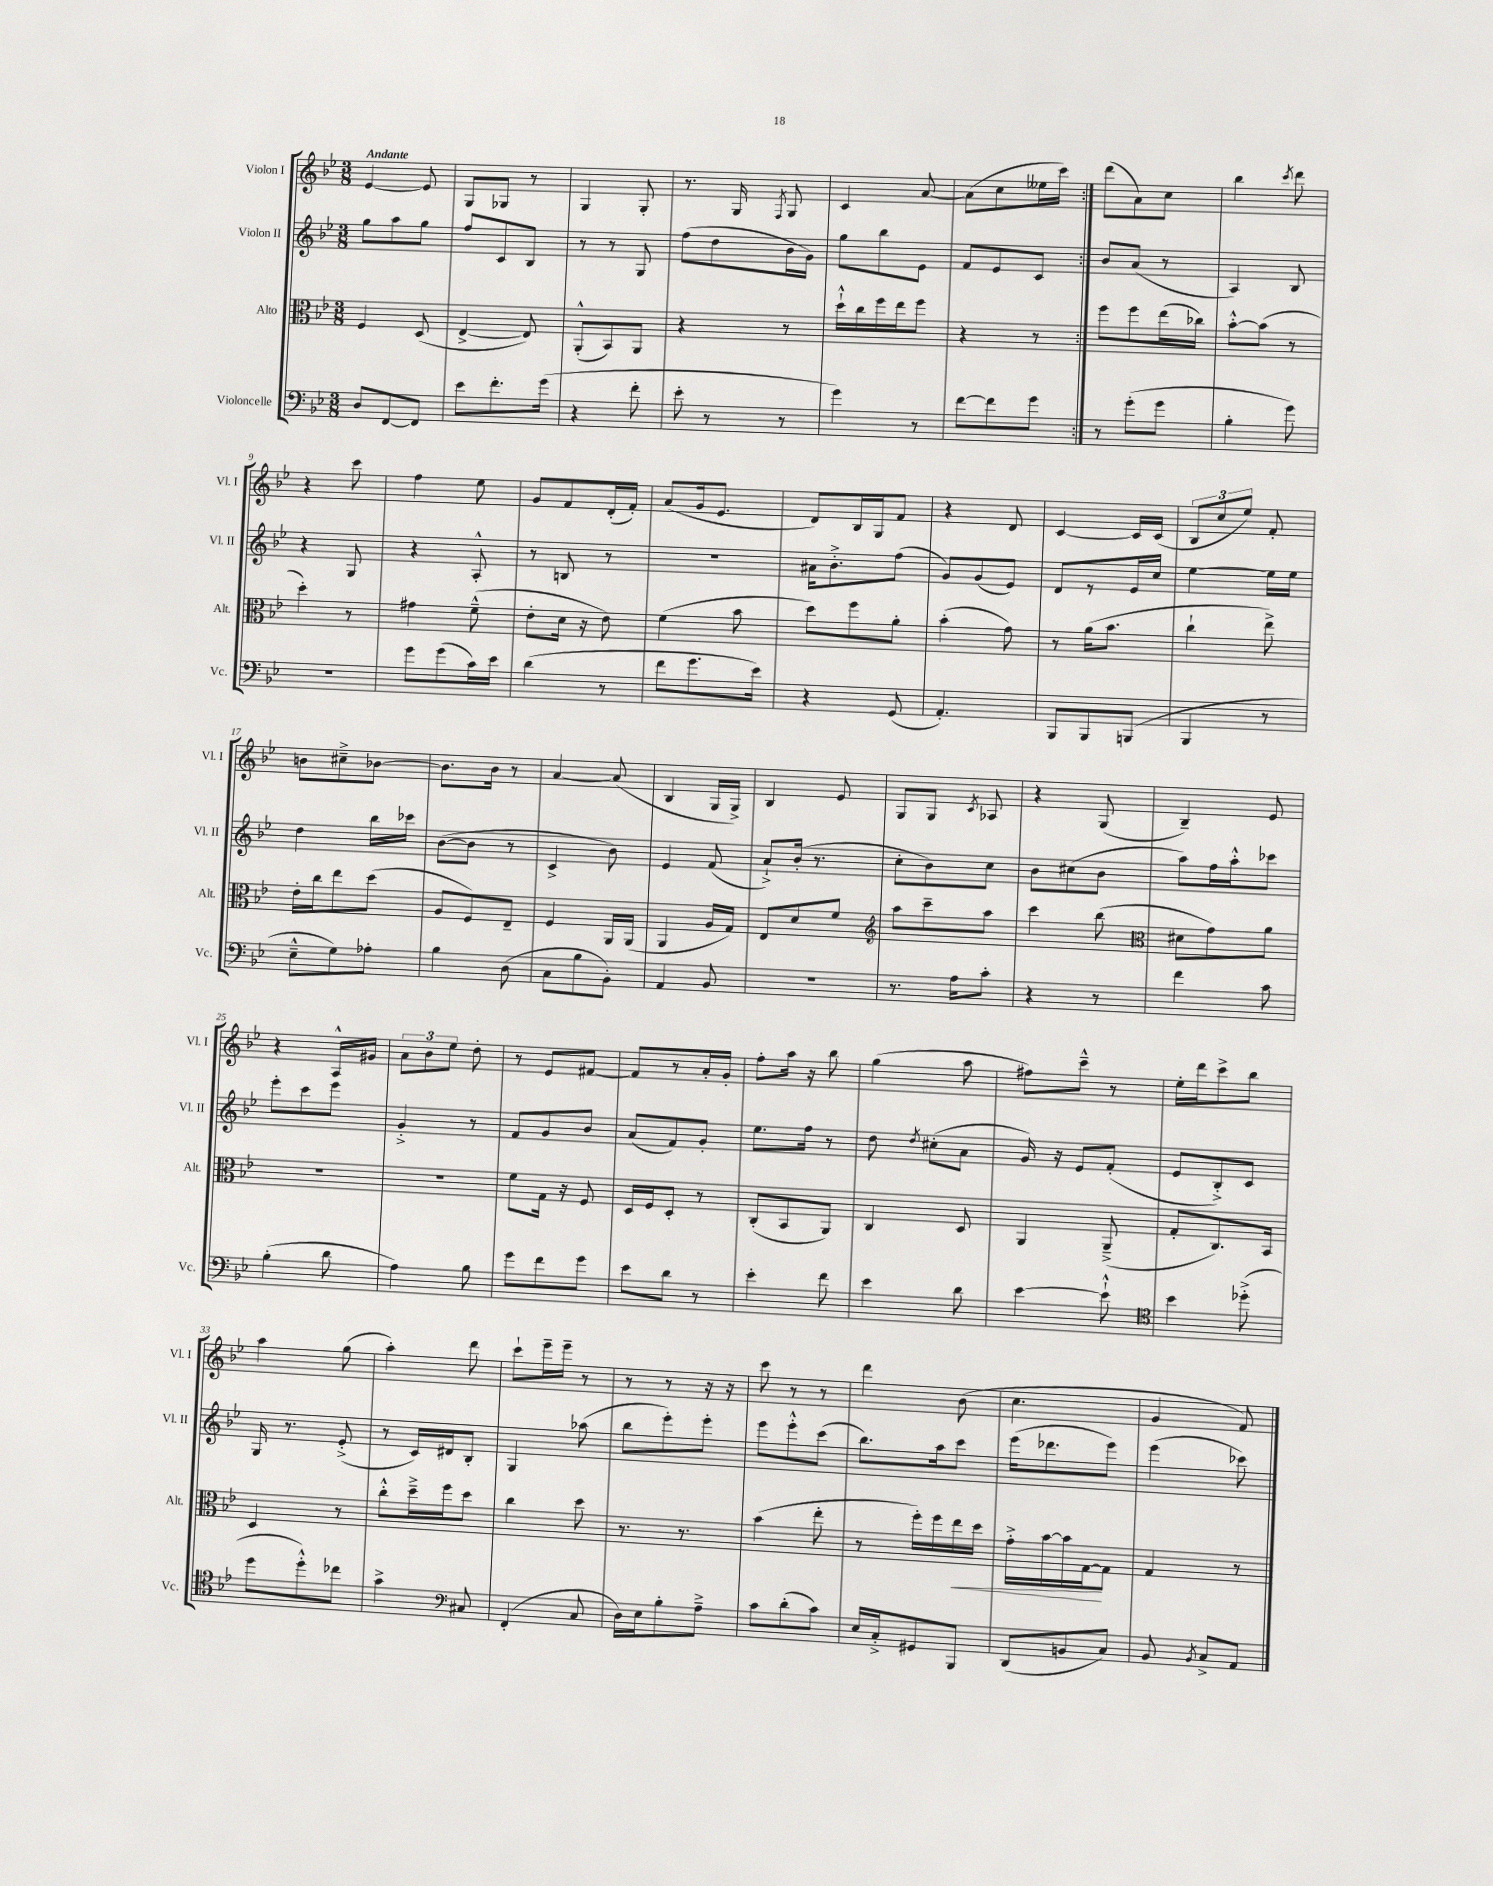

**kern	**kern	**kern	**kern
*staff4	*staff3	*staff2	*staff1
*clefF4	*clefC3	*clefG2	*clefG2
*k[b-e-]	*k[b-e-]	*k[b-e-]	*k[b-e-]
*M3/8	*M3/8	*M3/8	*M3/8
8D	4F	8gg	[4e-
[8FF	.	8aa	.
8FF]	(8D	8gg	8e-]
=	=	=	=
8e-	[4E-^	8ff	8G
8.f'	.	8c	8G-
.	8E-])	8B-	8r
(16g	.	.	.
=	=	=	=
4r	(8AA'^^	8r	4G
.	8BB-)	8r	.
8f'	8AA	8G	8G'
=	=	=	=
8e-'	4r	(8ff	8.r
8r	.	8dd	.
.	.	.	16G
.	.	.	8qF
8r	8r	16b-	8G
.	.	16g)	.
=	=	=	=
4g)	16dd`^^	8gg	4c
.	16cc	.	.
.	16ff	8bb-	.
.	16ee-	.	.
8r	8ff	8e-	[8a
=	=	=	=
[8f	4r	8f	(8a]
8f]	.	8e-	8cc
8g	8r	8c	16ee--
.	.	.	16ccc)
=:|!	=:|!	=:|!	=:|!
8r	8ff	8b-	(8ddd
(8g'	8ff	(8a	8a)
8g	(16ee-	8r	8cc
.	16cc-)	.	.
=	=	=	=
4B-'	[8b-'^^	4A)	4bb-
.	(8b-]	.	.
.	.	.	8qccc
8g)	8r	8B-	8ddd
=	=	=	=
4.r	4dd')	4r	4r
.	8r	8G	8ccc
=	=	=	=
8g	4g#	4r	4ff
(8g	.	.	.
16c)	(8f~^^	8A'^^	8ee-
16e-	.	.	.
=	=	=	=
(4d	8e-'	8r	8g
.	16d	8B	8f
.	16r	.	.
8r	8e-)	8r	(16d'
.	.	.	16f')
=	=	=	=
8f	(4f	4.r	(8a
8.g	.	.	16g
.	.	.	8.e-
.	8b-	.	.
16e-)	.	.	.
=	=	=	=
4r	8dd)	16a#	8d)
.	.	8.b-'^	.
.	8ff	.	16B-
.	.	.	16G
(8GG	8a'	(8ff	8f
=	=	=	=
4.AA')	(4b-'	8g)	4r
.	.	(8g	.
.	8g)	8e-)	8d
=	=	=	=
8BBB-	8r	8d	[4c
8BBB-	(16a	8r	.
.	8.b-	.	.
(8BBB	.	16e-	16c]
.	.	16cc	(16c
=	=	=	=
4BBB-	4cc`	[4ee-	12B-
.	.	.	12cc
.	.	.	12ee-)
8r	8ee-^)	16ee-]	8f'
.	.	16ee-	.
=	=	=	=
8E-~^^	16e-'	4dd	8b
.	16cc	.	.
8G)	8ee-	.	8cc#~^
8A-'	(8dd	16bb-	[8b-
.	.	16ccc-	.
=	=	=	=
4B-	8A	([8b-	8.b-]
.	8F)	8b-]	.
.	.	.	16b-
(8D	8E-~	8r	8r
=	=	=	=
8C	4F	4c^	[4a
8B-	.	.	.
8BB-')	16AA	8b-)	(8a]
.	(16AA	.	.
=	=	=	=
4AA	4AA	4e-	4B-
8BB-	16A	(8f	16G
.	16G)	.	16G^)
=	=	=	=
4.r	8E-	8a`^)	4B-
.	8d	(16b-'	.
.	.	8.r	.
.	8f	.	8e-
=	=	=	=
*	*clefG2	*	*
8.r	8aa	8cc'	8G
.	8ccc~	8b-)	8G
16A	.	.	.
.	.	.	8qc
8c'	8aa	8cc	8A-
=	=	=	=
4r	4ccc	8b-	4r
.	.	(8cc#	.
8r	(8bb-	8b-	(8G
=	=	=	=
*	*clefC3	*	*
4f	8d#	8aa)	4B-~)
.	8g)	16ff	.
.	.	16aa'^^	.
8c	8a	8ccc-	8e-
=	=	=	=
(4B-'	4.r	8eee-'	4r
.	.	8ccc	.
8d	.	8eee-	16A^^
.	.	.	16g#
=	=	=	=
4A)	4.r	4g'^	12a
.	.	.	12b-
.	.	.	12ee-
8B-	.	8r	8dd'
=	=	=	=
8g	8f	8f	8r
8f	16G	8g	8e-
.	16r	.	.
8g	8F	8b-	[8f#
=	=	=	=
8e-	16D	(8a	8f#]
.	16F	.	.
8d	8D'	8f)	8r
8r	8r	8g'	16a'
.	.	.	16g'
=	=	=	=
4e-'	(8C'	8.ee-	8ff'
.	8BB-	.	16aa
.	.	16ff	16r
8f	8AA)	8r	8bb-
=	=	=	=
4e-	4C	8dd	(4gg
.	.	8qdd	.
.	.	(8cc#'	.
8d	8D	8a	8aa
=	=	=	=
[4e-	4AA	16g)	8ff#)
.	.	16r	.
.	.	8e-	8ccc~^^
8e-`^^]	(8AA~^	(8f'	8r
=	=	=	=
*clefC4	*	*	*
4b-	8G'	8e-	16ee-'
.	.	.	16ddd
.	8.C)	8B-'^)	8ccc^
(8dd-'^	.	8c	8bb-
.	16BB-	.	.
=	=	=	=
8dd	4D	16G	4aa
.	.	8.r	.
8dd'^^)	.	.	.
8cc-	8r	(8e-'^	(8gg
=	=	=	=
4g^	8cc'^^	8r	4aa')
.	16dd~^	16c)	.
.	16ff	16d#	.
*clefF4	*	*	*
8C#	8dd	8B-'	8ddd
=	=	=	=
(4FF'	4cc	4G	8ccc`
.	.	.	16eee-~
.	.	.	16eee-~
8C	8dd	(8aa-	8r
=	=	=	=
16D)	8.r	8bb-	8r
16E-	.	.	.
8B-'	.	8eee-')	8r
.	8.r	.	.
8A~^	.	8eee-'	16r
.	.	.	16r
=	=	=	=
8c	(4b-	8eee-	8ccc
(8d'	.	8eee-'^^	8r
8c)	8ee-'	(8ccc	8r
=	=	=	=
16E-	8r	8.bb-)	4ddd
16C'^	.	.	.
8GG#	16ff')	.	.
.	16ff	16aa	.
8BBB-	16ee-	8ccc	(8b-
.	16dd	.	.
=	=	=	=
(8DD	16g'^	(16eee-	4.cc
.	[16b-	8.ddd-	.
8BB	16b-]	.	.
.	[16G	.	.
8C)	8G]	8eee-)	.
=	=	=	=
8BB-	4G	(4eee-	4g
8qBB-	.	.	.
8C^	.	.	.
8AA	8r	8ccc-)	8f)
==	==	==	==
*-	*-	*-	*-
